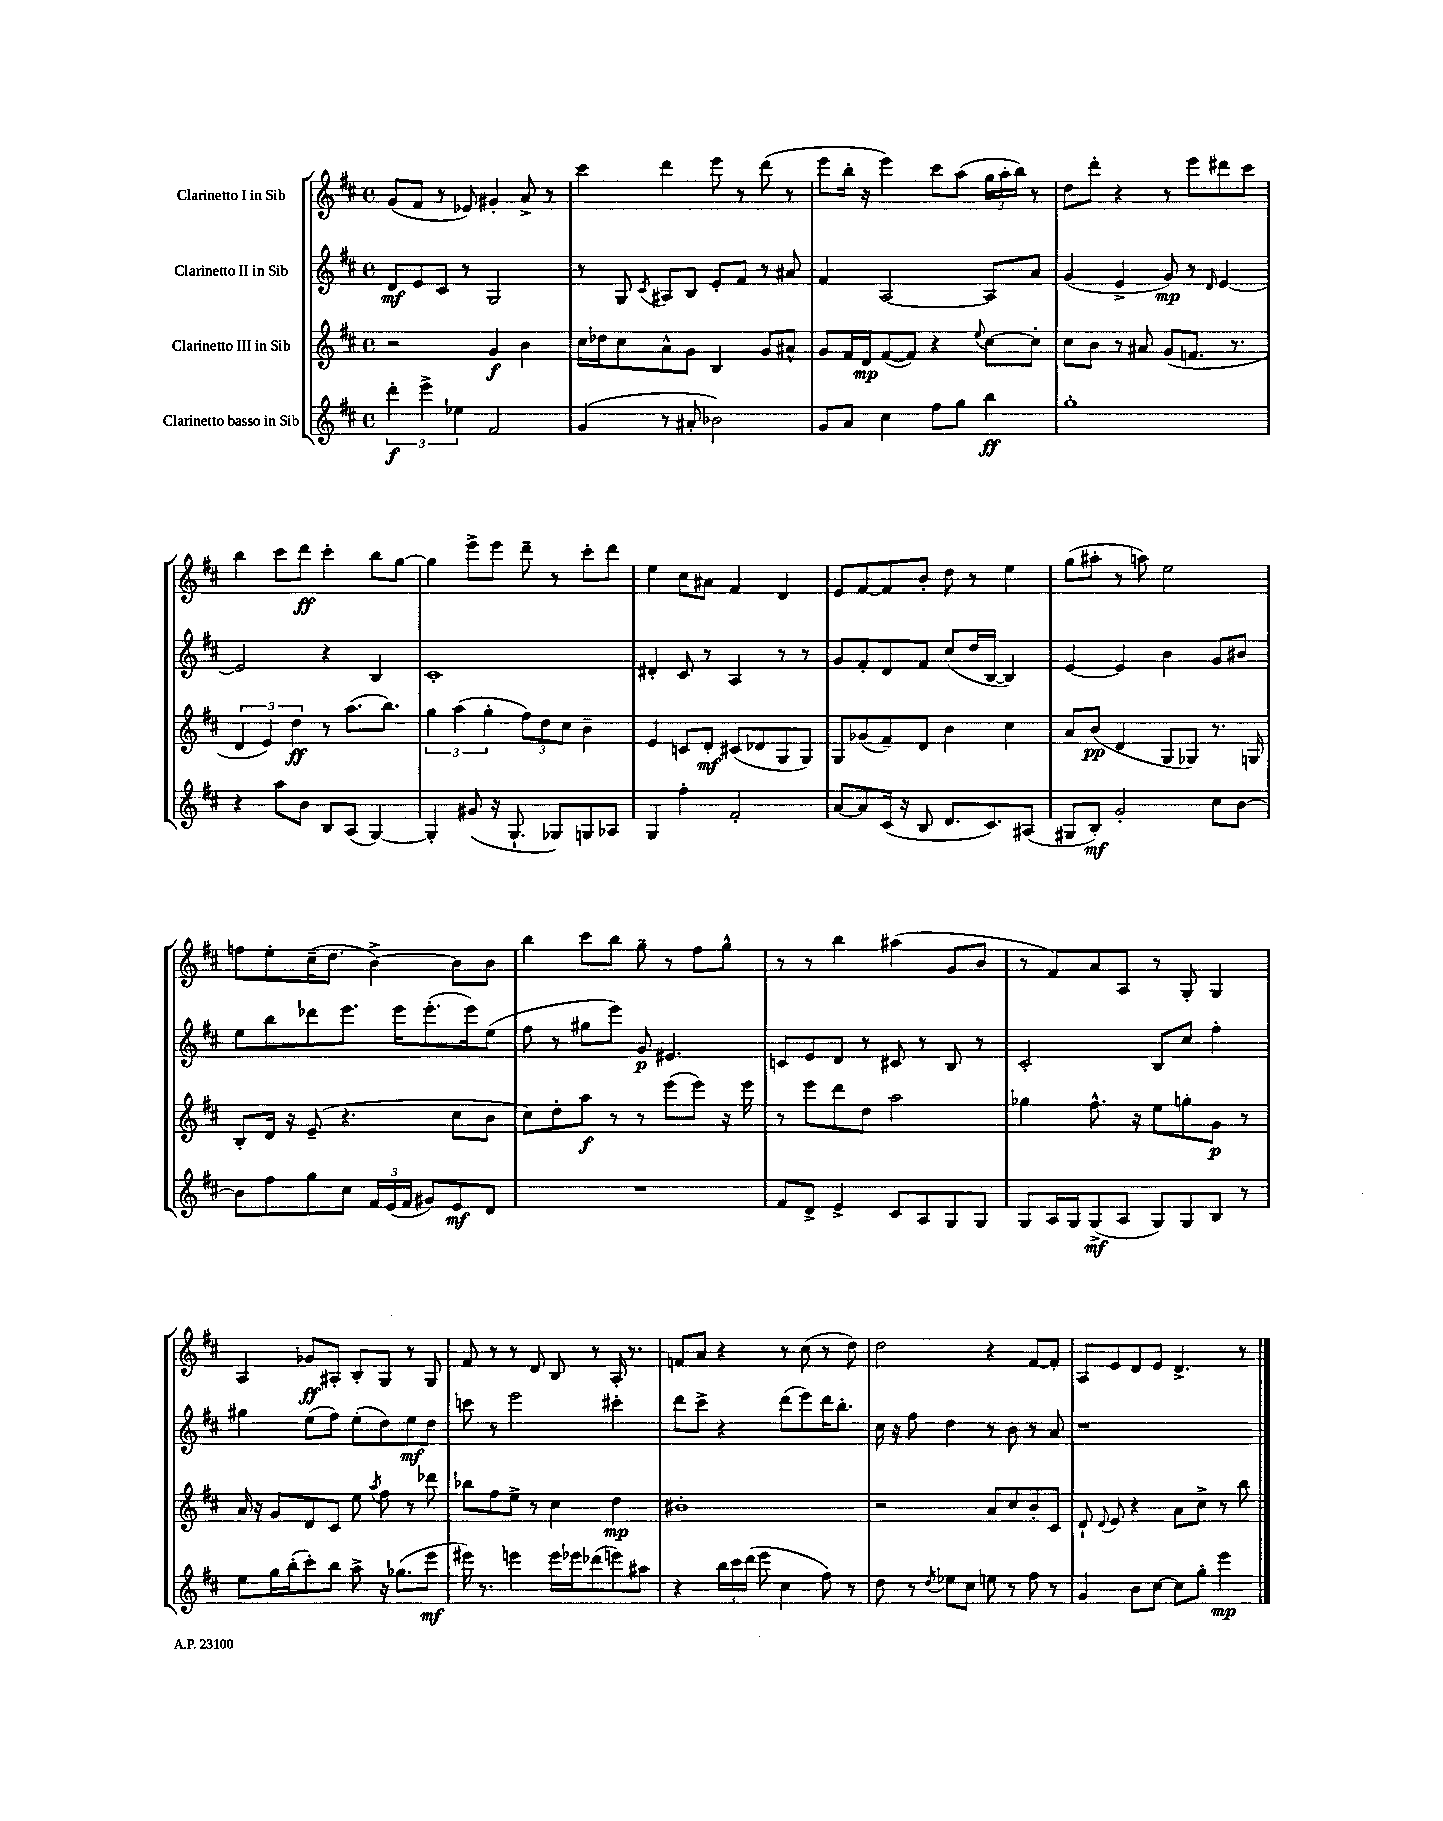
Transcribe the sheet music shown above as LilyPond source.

<<
\new StaffGroup <<
\new Staff = "s0" \with { instrumentName = "Clarinetto I in Sib" } {
    \clef treble \key d \major \defaultTimeSignature \time 4/4
    \autoBeamOff g'8[( fis'8] r8 ees'8) gis'4-. a'8-> r8 |
    cis'''4 d'''4 e'''8 r8 d'''8( r8 |
    e'''8[ b''16]-. r16 e'''4) cis'''8[ a''8]( \tuplet 3/2 { g''16[ a''16-. b''16]) } r8 |
    d''8[ d'''8]-. r4 r8 e'''8[ dis'''8 cis'''8] |
    b''4 cis'''8[ d'''8]\ff cis'''4-. b''8[ g''8]~ |
    g''4 e'''8[-> e'''8] d'''8-- r8 cis'''8[-. d'''8] |
    e''4 cis''8[ ais'8] fis'4 d'4 |
    e'8[ fis'8~ fis'8 b'8]-. d''8 r8 e''4 |
    g''8[( ais''8]-. r8 a''8) e''2 |
    f''8[ e''8-. cis''16--( d''8.] b'4~->) b'8[ b'8] |
    b''4 cis'''8[ b''8] g''8-- r8 fis''8[ g''8]-^ |
    r8 r8 b''4 ais''4( g'8[ b'8] |
    r8 fis'8[) a'8 a8] r8 g8-. g4 |
    a4 ges'8[\ff ais8]-. b8[-. g8] r8 g8 |
    fis'8 r8 r8 d'8 b8 r8 a16-. r8. |
    f'8[ a'8] r4 r8 cis''8( r8 d''8) |
    d''2 r4 fis'8[~ fis'8]-. |
    a8[ e'8 d'8 e'8] d'4.-> r8 \bar "|." |
}
\new Staff = "s1" \with { instrumentName = "Clarinetto II in Sib" } {
    \clef treble \key d \major \defaultTimeSignature \time 4/4
    \autoBeamOff d'8[\mf e'8 cis'8] r8 g2 |
    r8 g8 \acciaccatura { cis'8 } ais8[ b8] e'8[-. fis'8] r8 ais'8 |
    fis'4 a2~ a8[ a'8] |
    g'4( e'4-> g'8\mp) r8 \grace { d'16 } e'4~ |
    e'2 r4 b4 |
    cis'1-. |
    dis'4-. cis'8 r8 a4 r8 r8 |
    g'8[ fis'8-. d'8 fis'8] cis''8[( d''16 b16]~ b4) |
    e'4~ e'4 b'4 g'8[ bis'8] |
    e''8[ b''8 des'''8 e'''8.] e'''16[ e'''8.-.( e'''16) e''8]( |
    fis''8 r8 gis''8[ e'''8]) g'8\p eis'4. |
    c'8[ e'8 d'8] r8 cis'8 r8 b8 r8 |
    cis'2-. b8[ cis''8] fis''4-. |
    gis''4 e''8[( fis''8]) e''8[-.( d''8) e''8\mf d''8] |
    c'''8 r8 e'''2 cis'''4-. |
    d'''8[ cis'''8]-> r4 d'''8[( e'''8) d'''16 b''8.]-. |
    cis''16 r16 fis''8 d''4 r8 b'8 r8 a'8 |
    r1 \bar "|." |
}
\new Staff = "s2" \with { instrumentName = "Clarinetto III in Sib" } {
    \clef treble \key d \major \defaultTimeSignature \time 4/4
    \autoBeamOff r2 g'4\f b'4 |
    cis''16[ des''16 cis''8 a'8-^ g'8] b4 g'8[ ais'8]-^ |
    g'8[ fis'16 d'16\mp fis'8~( fis'8]) r4 \appoggiatura { e''8 } cis''8[~ cis''8]-. |
    cis''8[ b'8] r8 ais'8 g'8[( f'8.] r8. |
    \tuplet 3/2 { d'4 e'4) d''4\ff } r8 a''8.[( b''8.]) |
    \tuplet 3/2 { g''4 a''4( g''4-. } \tuplet 3/2 { fis''8[) d''8 cis''8] } b'4-- |
    e'4 c'8[ d'8]-.\mf cis'8[( des'8 g8 g8]) |
    g8[ ges'8( fis'8--) d'8] b'4 cis''4 |
    a'8[ b'8]\pp( d'4 g8[ ges8]) r8. g16 |
    b8[-. d'16] r16 e'8--( r4. cis''8[ b'8] |
    cis''8[) d''8-. a''8]\f r8 r8 e'''8[( e'''8]) r16 e'''16 |
    r8 e'''8[ d'''8 d''8] a''2 |
    ges''4 fis''8.-^ r16 e''8[ g''8-. g'8]\p r8 |
    a'16 r16 g'8[ d'8 cis'8] e''8 \acciaccatura { a''8 } fis''8 r8 des'''8 |
    bes''8[ fis''8 e''8]-> r8 cis''4 d''4\mp |
    bis'1-. |
    r2 a'8[ cis''8 b'8-. cis'8] |
    d'8-! \appoggiatura { d'8 } e'8 r4 a'8[ cis''8]-> r8 b''8 \bar "|." |
}
\new Staff = "s3" \with { instrumentName = "Clarinetto basso in Sib" } {
    \clef treble \key d \major \defaultTimeSignature \time 4/4
    \autoBeamOff \tuplet 3/2 { d'''4-.\f e'''4-> ees''4 } fis'2 |
    g'4( r8 ais'8-. bes'2) |
    g'8[ a'8] cis''4 fis''8[ g''8] b''4\ff |
    g''1-. |
    r4 a''8[ b'8] b8[ a8]( g4~) |
    g4-. gis'8( r16 g8.-! ges8[) g8 aes8] |
    g4 fis''4-. fis'2-. |
    a'8[~ a'8 cis'16]( r16 b8 d'8.[ cis'8.) ais8]( |
    gis8[ b8]-.\mf) g'2-. cis''8[ b'8]~ |
    b'8[ fis''8 g''8 cis''8] \tuplet 3/2 { fis'16[ e'16( fis'16] } gis'8[) e'8\mf d'8] |
    R1 |
    fis'8[ d'8]-> e'4-> cis'8[ a8 g8 g8] |
    g8[ a16 g16 g8->\mf( a8] g8[) g8 b8] r8 |
    e''8[ g''16 b''16-.( cis'''8-.) b''8] a''8-> r16 ges''8.[( e'''8]\mf |
    eis'''16) r8. e'''4 e'''16[ ees'''16 des'''8( e'''8) ais''8] |
    r4 \tuplet 3/2 { b''16[ cis'''16 d'''16]( } e'''8 cis''4 fis''8) r8 |
    d''8 r8 \acciaccatura { d''8 } ees''8[ cis''8] e''8 r8 fis''8 r8 |
    g'4 b'8[ cis''8]~ cis''8[ g''8]-. e'''4\mp \bar "|." |
}
>>
>>
\layout { \context { \Score \remove "Bar_number_engraver" } }
